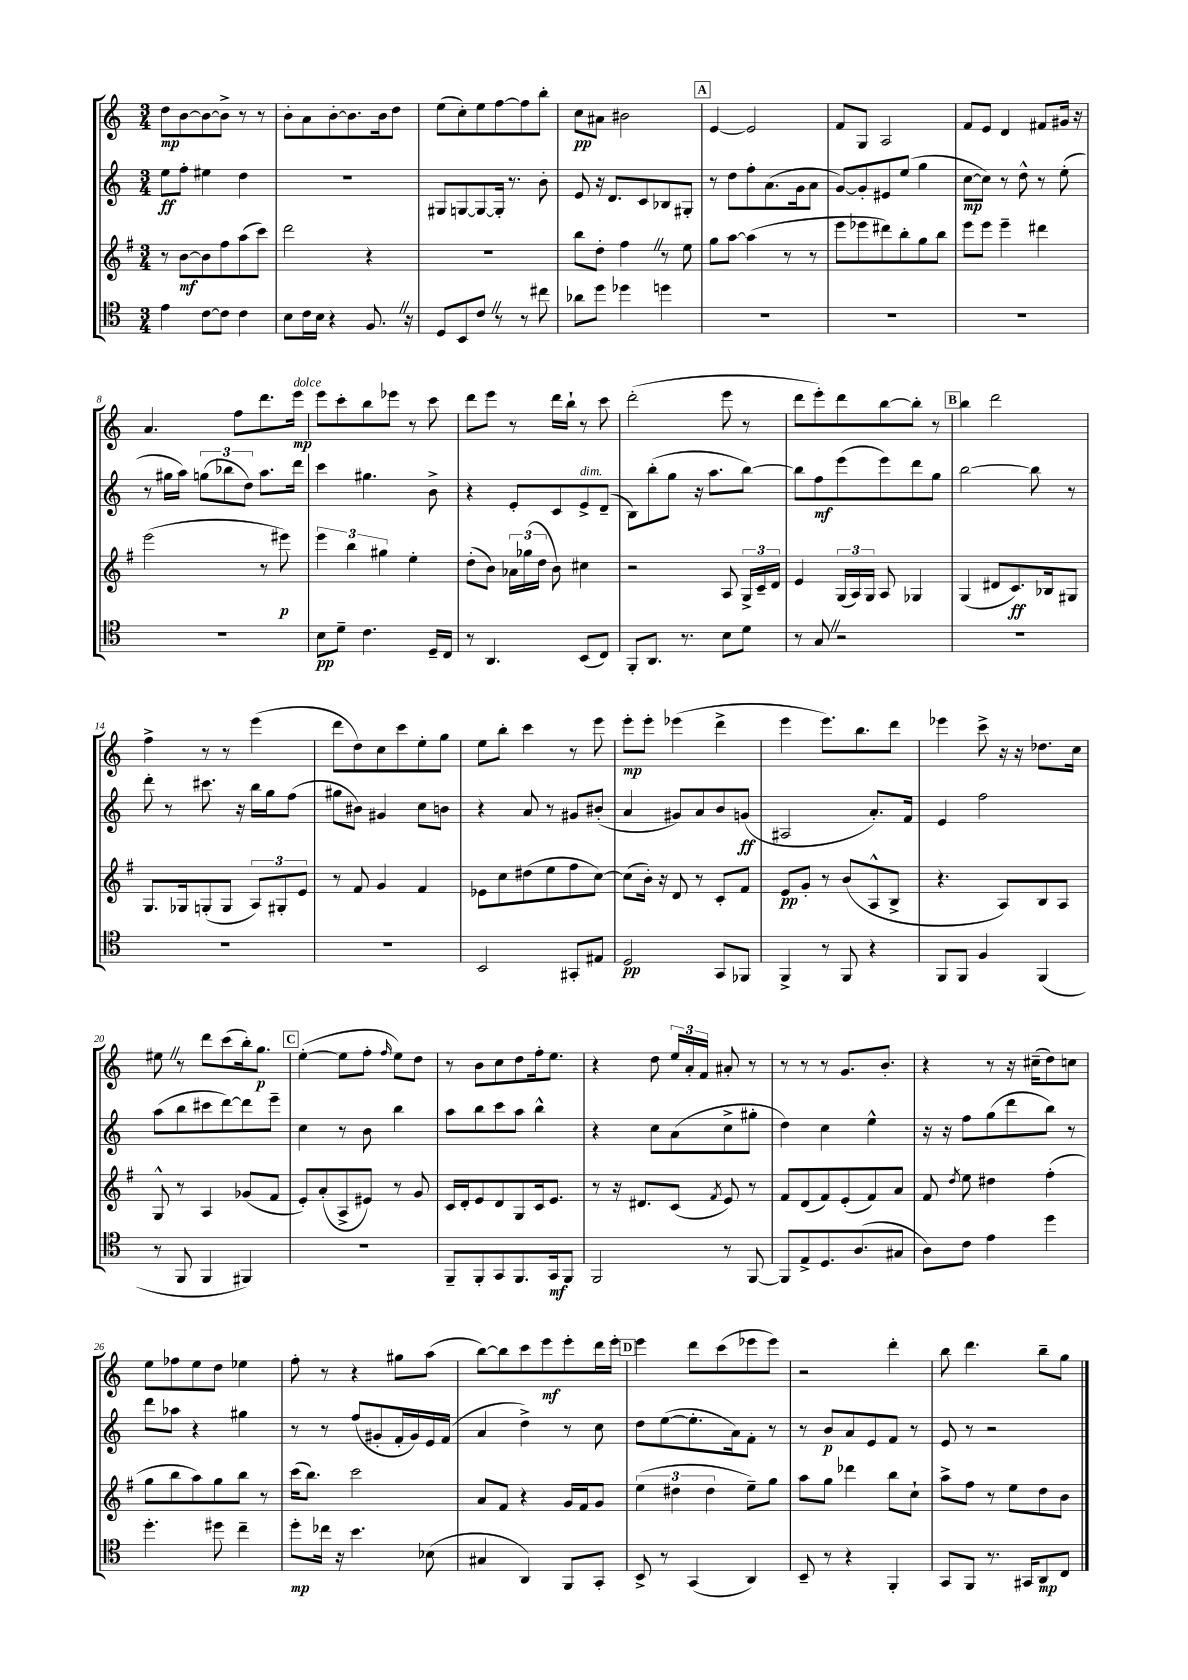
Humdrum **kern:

**kern	**kern	**kern	**kern
*staff4	*staff3	*staff2	*staff1
*clefC4	*clefG2	*clefG2	*clefG2
*k[]	*k[f#]	*k[]	*k[]
*M3/4	*M3/4	*M3/4	*M3/4
4e	8r	8ee	8dd
.	[8b	8ff'	[8b
[8c	8b]	4ee#	8b_
8c]	8ff#	.	8b^]
4c	(8aa	4dd	8r
.	8ccc)	.	8r
=	=	=	=
8B	2ddd	2.r	8b'
16c	.	.	8a
16B	.	.	.
4r	.	.	[8b'
.	.	.	8.b]
8.F	4r	.	.
.	.	.	16b
.	.	.	8dd
16r	.	.	.
=	=	=	=
8D	2.r	8G#	(8ee
8BB	.	[8G	8cc')
8c	.	8G_	8ee
8r	.	16G']	[8ff
.	.	8.r	.
8r	.	.	8ff]
8cc#	.	8b'	8bb'
=	=	=	=
8a-	8bb	8e	8cc
8dd	8dd'	16r	8a#
.	.	8.d	.
4dd-	4ff#	.	2b#
.	.	8c	.
4dd	8r	8B-	.
.	8ee	8G#'	.
=	=	=	=
2.r	8gg	8r	[4e
.	[8aa	8dd	.
.	(4aa]	8ff'	2e]
.	.	(8.a	.
.	8r	.	.
.	.	16g	.
.	8r	8a	.
=	=	=	=
2.r	8eee	[8g)	8f
.	8eee-	8g']	8G
.	8ddd#)	8e#	2A
.	8bb'	(8ee	.
.	8gg	4gg	.
.	8bb	.	.
=	=	=	=
2.r	8eee	[8cc	8f
.	8eee	8cc])	8e
.	4eee~	8r	4d
.	.	8dd^^	.
.	4ddd#	8r	8f#
.	.	(8ee'	16g#
.	.	.	16r
=	=	=	=
2.r	(2eee	8r	4.a
.	.	16gg#	.
.	.	16aa)	.
.	.	(12gg	.
.	.	12bb-	.
.	.	.	8ff
.	.	12dd)	.
.	8r	8.aa	8.ddd
.	8eee#)	.	.
.	.	16ddd	16eee
=	=	=	=
8B	6eee	4ccc	8eee
8d~	.	.	8ccc'
.	6bb	.	.
4.c	.	4.gg#	8bb
.	6gg#	.	.
.	.	.	8eee-
.	4ee'	.	8r
16D~	.	8b^	8ccc
16C	.	.	.
=	=	=	=
8r	(8dd'	4r	8ddd
4.AA	8b)	.	8eee
.	24a-	8e'	8r
.	(24gg-	.	.
.	24dd	.	.
.	8b)	8c	16ddd
.	.	.	16bb`
(8BB	4cc#	8e^	8r
8C)	.	(8d~	8ccc
=	=	=	=
8FF'	2r	8B)	(2ddd'
8.AA	.	(8bb'	.
.	.	8gg	.
8.r	.	.	.
.	.	16r	.
.	.	8.aa	.
8B	8A	.	8eee
8d	24G^	[8bb)	8r
.	24c~	.	.
.	24d	.	.
=	=	=	=
8r	4e	8bb]	8ddd
8G	.	8ff	8eee')
2r	(24G	(8eee	8ddd
.	24A)	.	.
.	24G	.	.
.	8A	8eee)	[8bb
.	4G-	8ddd	8bb']
.	.	8gg	8r
=	=	=	=
2.r	(4G	[2bb	4bb
.	8d#	.	2ddd
.	8.c)	.	.
.	.	8bb]	.
.	16B-	.	.
.	8G#	8r	.
=	=	=	=
2.r	8.G	8ddd'	4ff^
.	.	8r	.
.	16G-	.	.
.	(8G'	8.ccc#	8r
.	8G	.	8r
.	.	16r	.
.	12A)	16bb	(4eee
.	.	16gg	.
.	12G#'	.	.
.	.	(8ff	.
.	12e	.	.
=	=	=	=
2.r	8r	8gg#	8ddd
.	8f#	8b#)	8dd)
.	4g	4g#	8cc
.	.	.	8ccc
.	4f#	8cc	8ee'
.	.	8b	8gg
=	=	=	=
2BB	8e-	4r	8ee
.	8cc	.	8bb'
.	(8dd#	8a	4ccc
.	8ee	8r	.
8GG#'	8ff#	8g#	8r
8E#	[8cc)	(8b#'	8eee
=	=	=	=
2D	(8cc]	4a	8eee'
.	16b')	.	8eee'
.	16r	.	.
.	8d	8g#)	(4eee-
.	8r	8a	.
8GG	8c'	8b	4ddd^
8FF-	8f#	(8g	.
=	=	=	=
4FF^	8e	2A#	4eee
.	8g'	.	.
8r	8r	.	8.eee)
8FF	(8b	.	.
.	.	.	8.bb
4r	8A^^	8.a')	.
.	8B^	.	8ddd
.	.	16f	.
=	=	=	=
8FF	4.r	4e	4eee-
8FF	.	.	.
4F	.	2ff	8ccc^
.	8A)	.	16r
.	.	.	16r
(4FF	8B	.	8.dd-
.	8A	.	.
.	.	.	16cc
=	=	=	=
8r	8G^^	(8aa	8ee#
8FF	8r	8bb	8r
4FF	4A	8ccc#	8ddd
.	.	[8ddd)	(8ccc
4FF#)	(8g-	8ddd]	16bb')
.	.	.	8.gg
.	8f#	8eee~	.
=	=	=	=
2.r	8e')	4cc	([4ee'
.	(8a'	.	.
.	8A^	8r	8ee]
.	8e#)	8b	8ff'
.	.	.	16qqff
.	8r	4bb	8ee)
.	8g	.	8dd
=	=	=	=
8FF~	16c	8aa	8r
.	16d'	.	.
8FF'	8e	8bb	8b
8GG	8d	8ccc	8cc
8.FF	8G	8aa	8dd
.	16c	4bb^^	16ff'
16GG	8.e	.	8.ee
8FF	.	.	.
=	=	=	=
2FF	8r	4r	4r
.	16r	.	.
.	8.d#	.	.
.	.	8cc	8dd
.	(8c	(8a	24ee
.	.	.	24a'
.	.	.	24f
.	8qf#	.	.
8r	8e)	8cc^	8a#'
[8FF	8r	8gg#'	8r
=	=	=	=
8FF]	8f#	4dd)	8r
8E^	(8d	.	8r
8.D	8f#)	4cc	8r
.	(8e'	.	8.g
(8.A	.	.	.
.	8f#)	4ee^^	.
.	.	.	8.b'
8G#	8a	.	.
=	=	=	=
8A)	8f#	16r	4r
.	.	16r	.
.	8qdd	.	.
8c	8ee	8ff	.
4e	4dd#	(8gg	8r
.	.	8ddd	16r
.	.	.	(16cc#~
4dd	(4ff#'	8bb)	8dd)
.	.	8r	8cc
=	=	=	=
4.dd'	8gg	8ddd	8ee
.	8bb	8aa-	8ff-
.	8aa)	4r	8ee
8dd#	8gg	.	8dd
4cc~	8bb	4gg#	4ee-
.	8r	.	.
=	=	=	=
8dd'	(16ccc	8r	8ff'
.	8.bb)	.	.
16cc-	.	8r	8r
16r	.	.	.
4.b	2ccc	(8ff	4r
.	.	8g#'	.
.	.	16f'	8gg#
.	.	16g#)	.
(8B-	.	16e	(8aa
.	.	(16f	.
=	=	=	=
4G#	8a	4a	[8bb)
.	8f#	.	8bb]
4AA)	4r	4dd^)	8ccc
.	.	.	8eee
8FF	16g	8r	8eee'
.	16f#	.	.
8GG'	8g	8cc	16ddd
.	.	.	16eee'
=	=	=	=
8BB^	(6ee	8dd	4eee
8r	.	([8ee	.
.	6dd#	.	.
(4GG	.	8.ee']	8ddd
.	6dd#	.	.
.	.	.	(8ccc
.	.	16a)	.
4AA)	8ee~)	8f'	8eee-
.	8gg	8r	8eee-)
=	=	=	=
8BB~	8aa	8r	2r
8r	8gg	8b	.
4r	4ddd-	8a	.
.	.	8e	.
4FF'	8bb	8f	4ddd'
.	8cc`	8r	.
=	=	=	=
8GG	8aa^	8e	8bb
8FF	8ff#	8r	4.ddd
8.r	8r	2r	.
.	8ee	.	.
16GG#	.	.	.
8AA	8dd	.	8bb~
8C	8b	.	8gg
==	==	==	==
*-	*-	*-	*-
